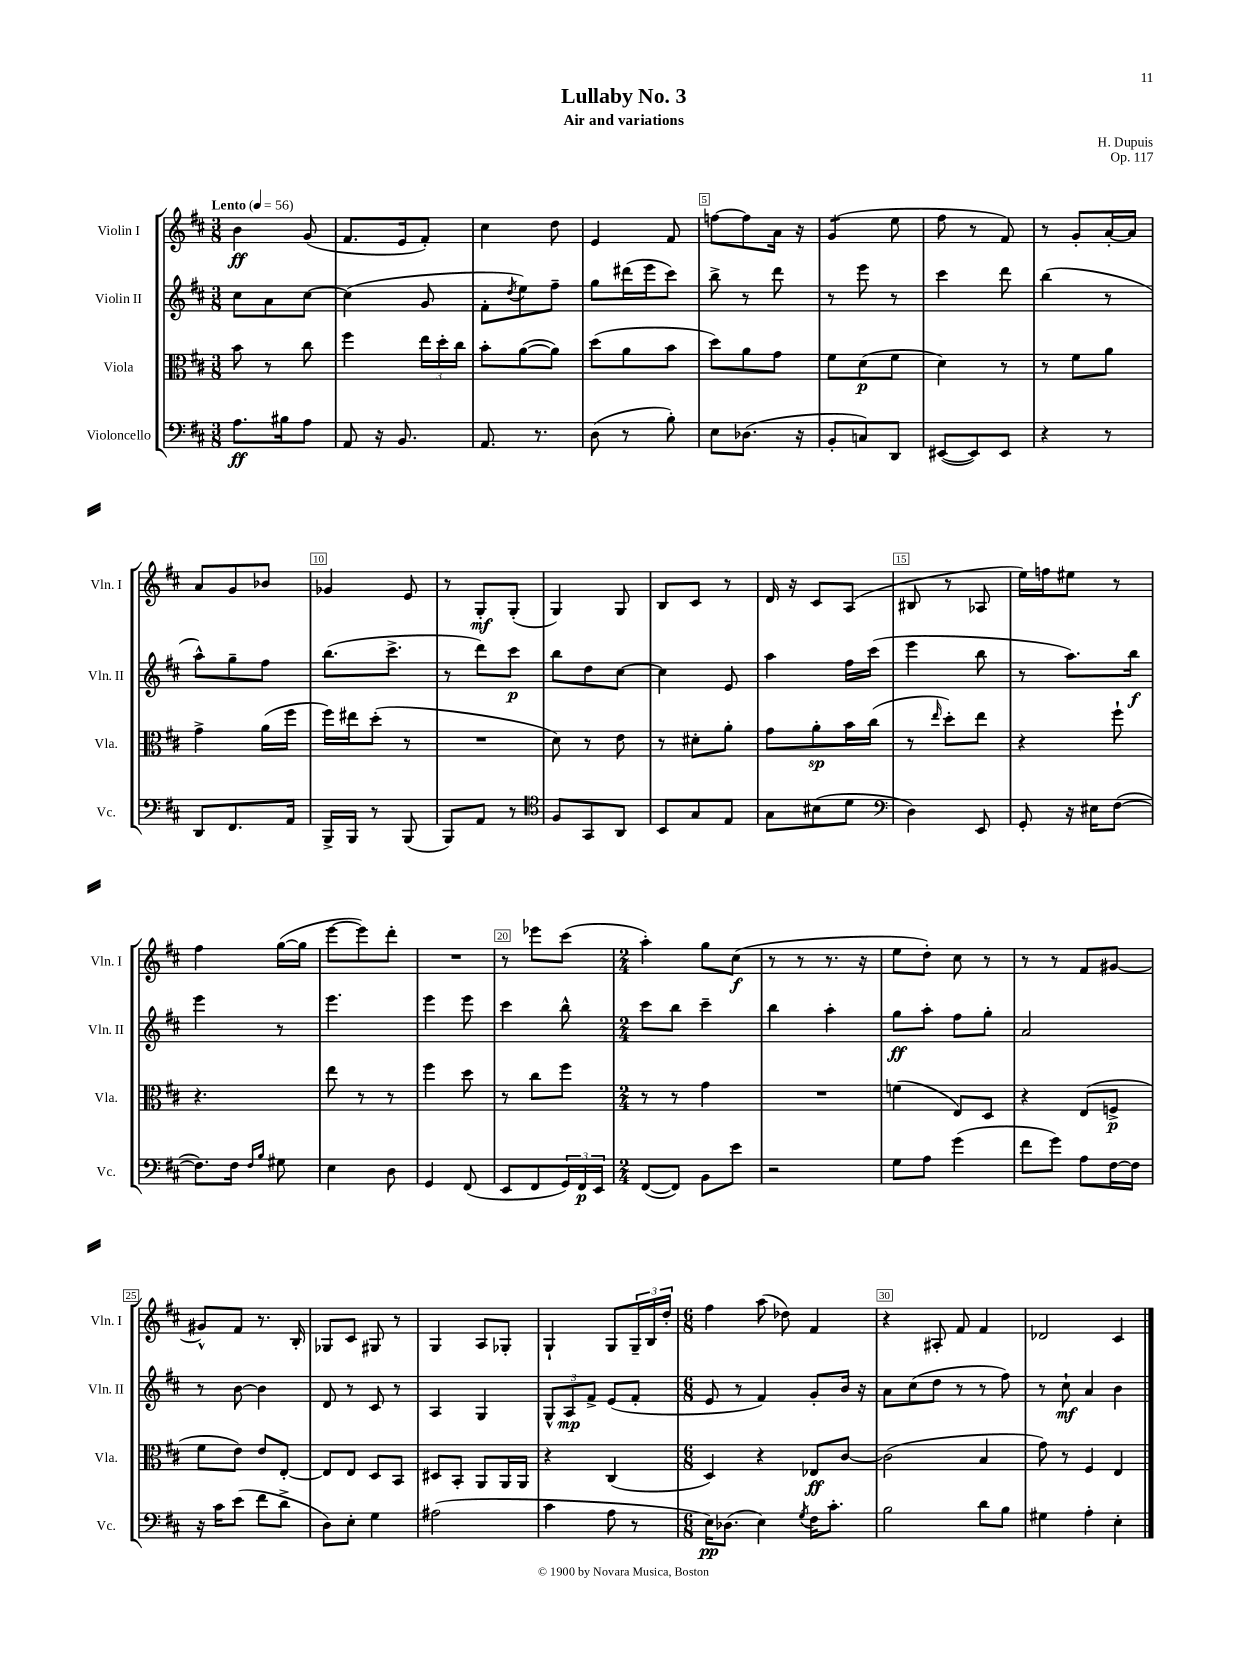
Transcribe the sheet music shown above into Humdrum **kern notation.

**kern	**kern	**kern	**kern
*staff4	*staff3	*staff2	*staff1
*clefF4	*clefC3	*clefG2	*clefG2
*k[f#c#]	*k[f#c#]	*k[f#c#]	*k[f#c#]
*M3/8	*M3/8	*M3/8	*M3/8
*MM56	*MM56	*MM56	*MM56
8.A\L	8b\	8cc#\L	4b\
.	8r	8a\	.
16B#\k	.	.	.
8A\J	8cc#\	[8cc#\J	(8g/
=	=	=	=
8AA/	4ff#\	(4cc#\]	8.f#/L
16r	.	.	.
8.BB/	.	.	16e/k
.	24ee\LL	8g/	8f#'/J)
.	24dd'\	.	.
.	24cc#\JJ	.	.
=	=	=	=
8.AA/	8b'\L	8f#'\L	4cc#\
.	.	8qdd/	.
.	([8a\	8ee\)	.
8.r	.	.	.
.	8a\]J)	8ff#~\J	8dd\
=	=	=	=
(8D\	(8dd\L	8gg\L	4e/
8r	8a\	(16ddd#\L	.
.	.	16eee\J	.
8B'\)	8b\J	8ccc#\J)	8f#/
=	=	=	=
8E\L	8dd\L)	8bb^\	[8ff\L
(8.D-\J	8a\	8r	8ff\]
.	8g\J	8ddd\	16a\Jk
16r	.	.	16r
=	=	=	=
8BB'/L	8f#\L	8r	(4g/
8C/)	(8d\	8eee\	.
8DD/J	8f#\J	8r	8ee\
=	=	=	=
([8EE#/L	4d\)	4ccc#\	8ff#\
8EE#/])	.	.	8r
8EE#/J	8r	8ddd\	8f#/)
=	=	=	=
4r	8r	(4bb\	8r
.	8f#\L	.	8g'/L
8r	8a\J	8r	[16a'/L
.	.	.	16a/]JJ
=	=	=	=
8DD/L	4g^\	8aa^^\L)	8a/L
8.FF#/	.	8gg~\	8g/
.	(16a\LL	8ff#\J	8b-/J
16AA/Jk	16ff#\JJ	.	.
=	=	=	=
16BBB^/LL	16ff#\LL)	(8.bb\L	4g-/
16BBB/JJ	16ee#\J	.	.
8r	(8dd'\J	.	.
.	.	8.ccc#^\J	.
(8BBB/	8r	.	8e/
=	=	=	=
8BBB/L)	4.r	8r	8r
8AA/J	.	8ddd\L)	8G'/L
8r	.	8ccc#\J	(8G'/J
=	=	=	=
*clefC4	*	*	*
8F#/L	8d\)	8bb\L	4G/)
8GG/	8r	8dd\	.
8AA/J	8e\	[8cc#\J	8G/
=	=	=	=
8BB/L	8r	4cc#\]	8B/L
8G/	8d#'\L	.	8c#/J
8E/J	8a'\J	8e/	8r
=	=	=	=
8G\L	8g\L	4aa\	16d/
.	.	.	16r
(8B#\	8a'\	.	8c#/L
8d\J	16b\L	16ff#\LL	(8A/J
.	(16cc#\JJ	(16ccc#\JJ	.
=	=	=	=
*clefF4	*	*	*
4D\)	8r	4eee\	8B#/
.	16qqee/	.	.
.	8dd'\L)	.	8r
8EE/	8ee\J	8bb\	8A-/
=	=	=	=
8GG'/	4r	8r	16ee\LL)
.	.	.	16ff\J
16r	.	8.aa\L)	8ee#\J
16E#\LK	.	.	.
([8F#\J	8ff#`\	.	8r
.	.	16bb\Jk	.
=	=	=	=
8.F#\]L)	4.r	4eee\	4ff#\
16F#\Jk	.	.	.
16qqF#/LL	.	.	.
16qqB/JJ	.	.	.
8G#\	.	8r	([16gg\LL
.	.	.	16gg\]JJ
=	=	=	=
4E\	8ee\	4.eee\	[8eee\L
.	8r	.	8eee\])
8D\	8r	.	8ddd'\J
=	=	=	=
4GG/	4ff#\	4eee\	4.r
(8FF#/	8dd\	8eee\	.
=	=	=	=
8EE/L	8r	4ccc#\	8r
8FF#/	8cc#\L	.	8eee-\L
24GG/L)	8ff#\J	8bb^^\	(8ccc#\J
24FF#/	.	.	.
24EE/JJ	.	.	.
=	=	=	=
*M2/4	*M2/4	*M2/4	*M2/4
([8FF#/L	8r	8ccc#\L	4aa'\)
8FF#/]J)	8r	8bb\J	.
8BB\L	4g\	4ccc#~\	8gg\L
8e\J	.	.	(8cc#\J
=	=	=	=
2r	2r	4bb\	8r
.	.	.	8r
.	.	4aa'\	8.r
.	.	.	16r
=	=	=	=
8G\L	(4f\	8gg\L	8ee\L
8A\J	.	8aa'\J	8dd'\J)
(4g\	8E/L)	8ff#\L	8cc#\
.	8D/J	8gg'\J	8r
=	=	=	=
8f#\L	4r	2a/	8r
8g\J)	.	.	8r
8A\L	(8E/L	.	8f#/L
[16F#\L	8F^/J	.	[8g#/J
16F#\]JJ	.	.	.
=	=	=	=
16r	8f#\L	8r	8g#^^/]L
16c#\LK	.	.	.
(8e\J	8e\J)	[8b\	8f#/J
8f#\L	8e/L	4b\]	8.r
8d^\J	[8E'/J	.	.
.	.	.	16B'/
=	=	=	=
8D\L)	8E/]L	8d/	8G-/L
8E'\J	8E/J	8r	8c#/J
4G\	8D/L	8c#/	8G#/
.	8BB/J	8r	8r
=	=	=	=
(2A#\	8D#/L	4A/	4G/
.	8BB'/J	.	.
.	8AA/L	4G/	8A/L
.	16AA/L	.	8G-'/J
.	16AA/JJ	.	.
=	=	=	=
4c#\	4r	12G^^/L	4G`/
.	.	12A/	.
.	.	12f#^/J	.
8A\	(4C#/	(8e/L	8G/L
8r	.	8f#'/J	24G~/L
.	.	.	24B/
.	.	.	24dd'/JJ
=	=	=	=
*M6/8	*M6/8	*M6/8	*M6/8
16E\LK)	4D/)	8e/	4ff#\
(8.D-\J	.	.	.
.	.	8r	.
4E\)	4r	4f#/)	(8aa\
.	.	.	8dd-\)
8qG/	.	.	.
16F#\LK	8E-/L	8g'/L	4f#/
8.c#'\J	.	.	.
.	[8c#/J	16b/Jk	.
.	.	16r	.
=	=	=	=
2B\	(2c#\]	8a\L	4r
.	.	(8cc#\	.
.	.	8dd\J	8A#'/
.	.	8r	8f#/
8d\L	4B/	8r	4f#/
8B\J	.	8ff#\)	.
=	=	=	=
4G#\	8g\)	8r	2d-/
.	8r	8cc#`\	.
4A'\	4F#/	4a/	.
4E'\	4E/	4b\	4c#/
==	==	==	==
*-	*-	*-	*-
